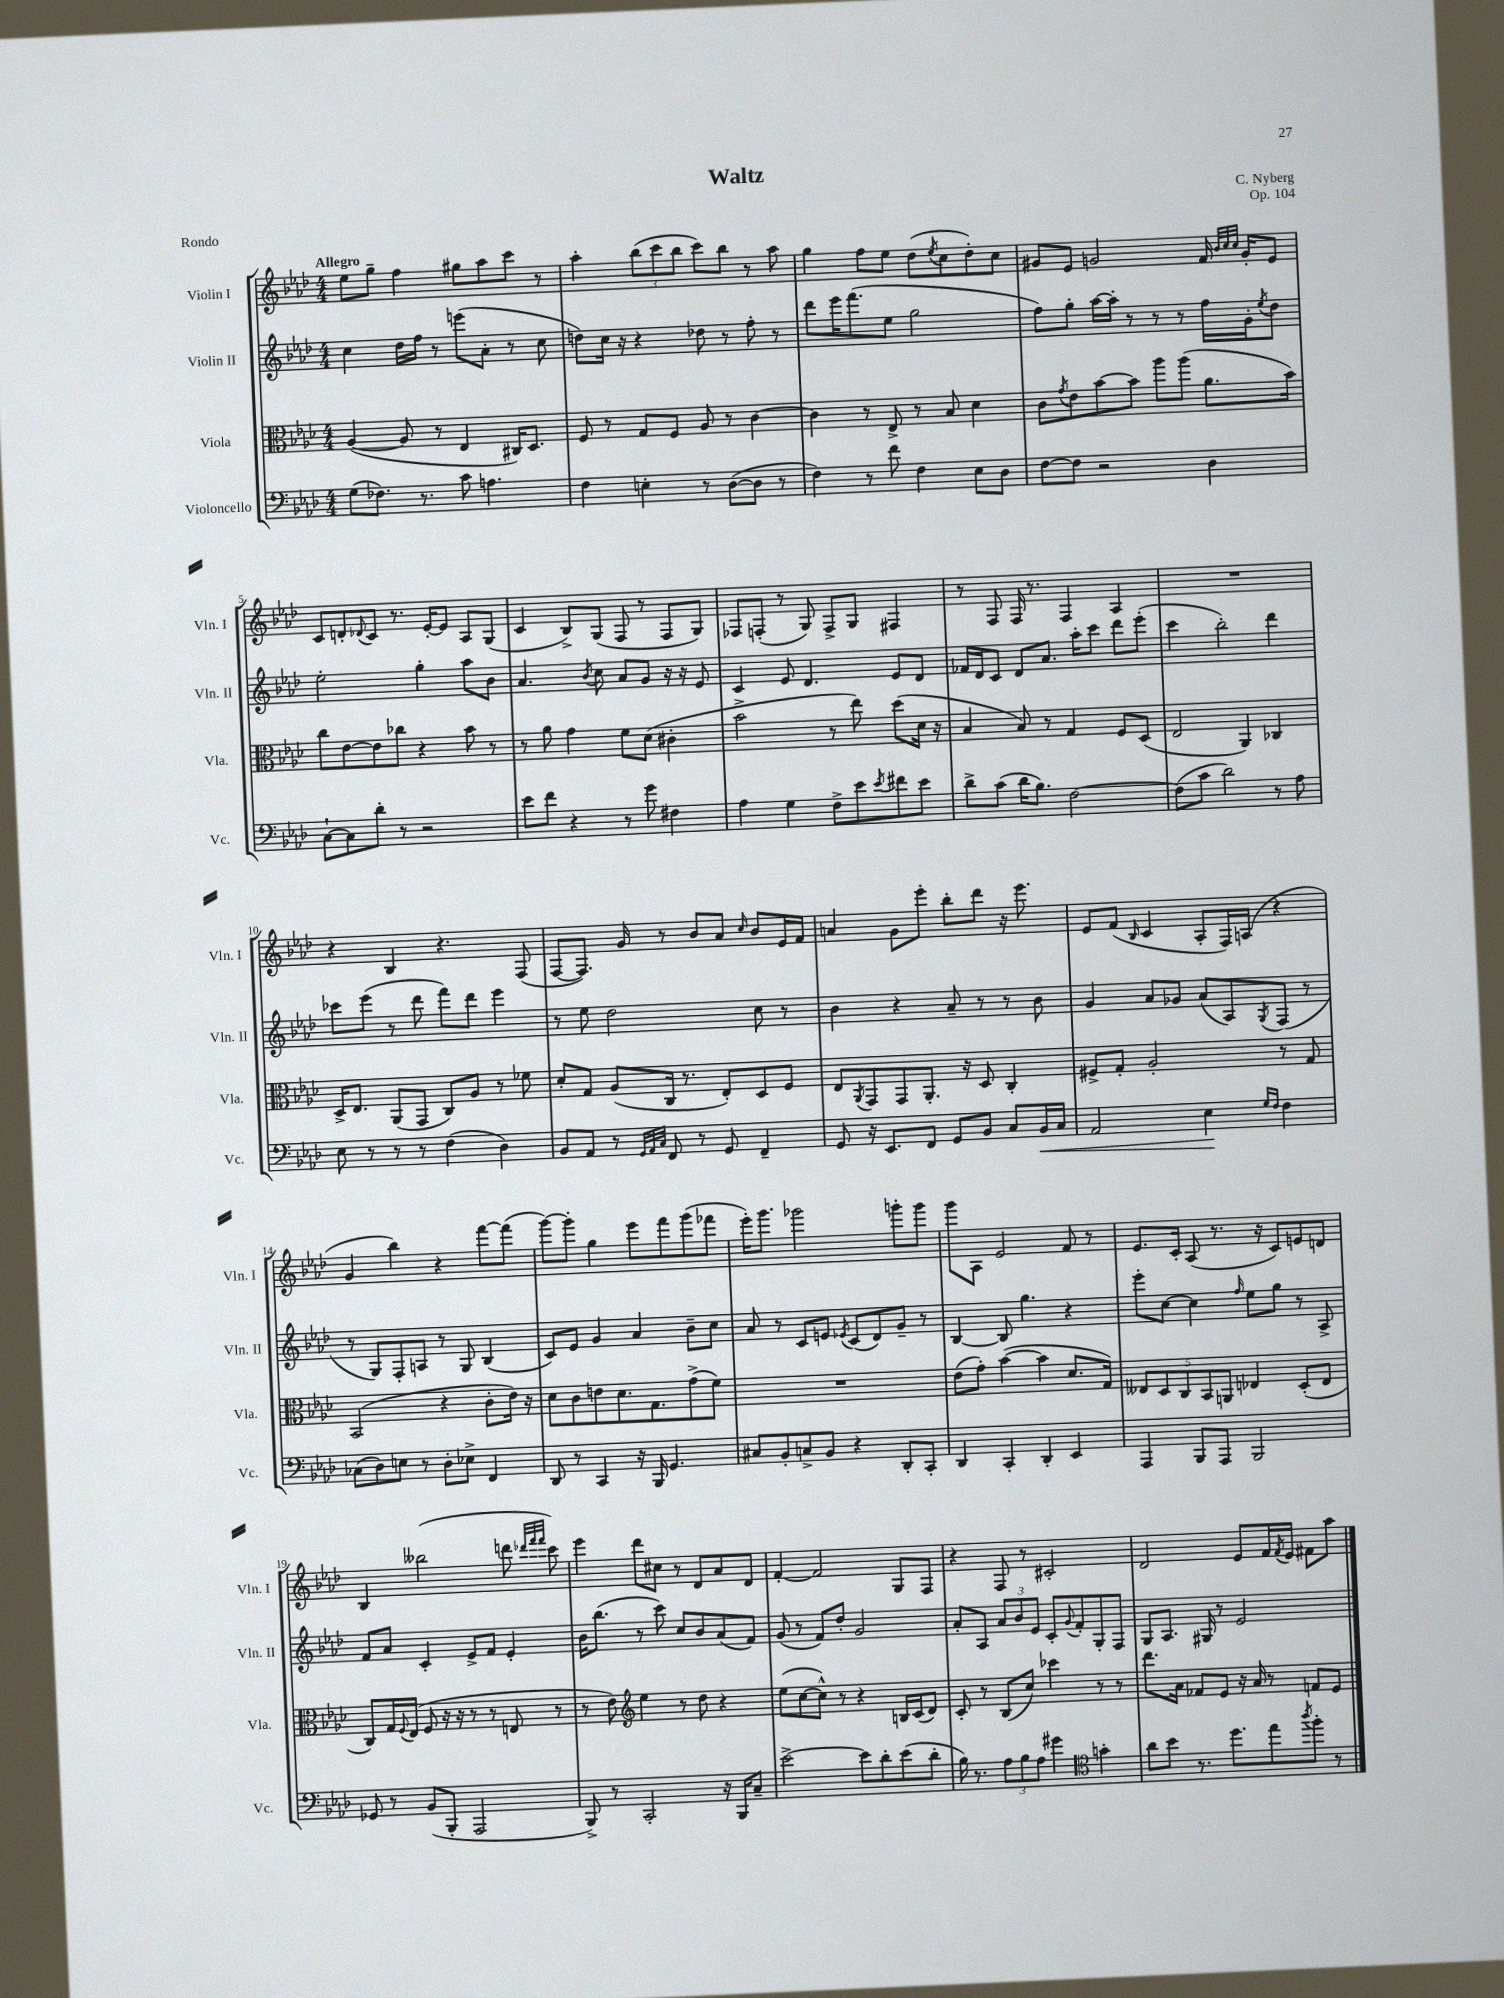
\header { title = "Waltz" composer = "C. Nyberg" opus = "Op. 104" piece = "Rondo" }
<<
\new StaffGroup <<
\new Staff = "s0" \with { instrumentName = "Violin I" shortInstrumentName = "Vln. I" } {
    \clef treble \key aes \major \numericTimeSignature \time 4/4 \tempo "Allegro"
    ees''8 g''8-- f''4 gis''8 aes''8 c'''8 r8 |
    aes''4-. \tuplet 3/2 { bes''8( c'''8 bes''8 } c'''8) bes''8 r8 aes''8 |
    g''4 f''8 ees''8 des''8( \acciaccatura { ees''8 } c''8 des''8-.) c''8 |
    gis'8 ees'8 g'2 f'16 \grace { bes'32 c''32 c''32 } g'16-. ees'8 |
    c'8 d'8-. \appoggiatura { des'8 } c'8 r8. ees'16~-. ees'8 aes8 g8( |
    c'4 bes8->) g8( f8 r8 f8 g8) |
    fes8 f8-.( r8 g8) f8-> g8 fis4 |
    r8 f8 f16 r8. f4 aes4 |
    R1 |
    r4 bes4 r4. f8( |
    f8~ f8.) g'16 r8 bes'8 aes'8 \grace { c''16 } bes'8 ees'16 f'16 |
    a'4 g'8 ees'''8-. bes''8-. des'''8 r16 ees'''8. |
    ees'8 f'8( \grace { bes16 } c'4 aes8-. f16) a16( r4 |
    g'4 bes''4) r4 f'''8~ f'''8( |
    g'''8~) g'''8-. g''4 ees'''8 f'''8 g'''8( fes'''8 |
    ees'''16-.) g'''8. ges'''2 g'''8-. g'''8 |
    g'''8 aes8 ees'2 f'8 r8 |
    ees'8. c'16-. aes8( r8. r16 c'8) e'8 d'8 |
    bes4 beses''2( d'''8 \grace { des'''32 f'''32 f'''32 } c'''8) |
    ees'''4 des'''8 cis''8 r8 des'8 aes'8 des'8 |
    f'4~-. f'2 g8 f8 |
    r4 f8 r8 cis'2-. |
    des'2 ees'8 f'16 \acciaccatura { f'8 } ees'16 fis'8 aes''8 \bar "|." |
}
\new Staff = "s1" \with { instrumentName = "Violin II" shortInstrumentName = "Vln. II" } {
    \clef treble \key aes \major \numericTimeSignature \time 4/4
    c''4 des''16 f''16 r8 e'''8( aes'8-. r8 c''8 |
    d''8) c''16 r16 r4 des''8 r8 f''8-. r8 |
    des'''8 ees'''16 f'''8.( ees''8 g''2 |
    f''8) g''8-. aes''16~ aes''16-. r8 r8 r8 f''16 g'16-. \acciaccatura { ees''8 } des''8 |
    ees''2-. g''4-. aes''8 bes'8 |
    aes'4. \acciaccatura { bes'8 } c''8 aes'8 g'8 r16 r16 ees'8 |
    c'4 ees'8 des'4. ees'8 des'8 |
    fes'16 des'16 c'8 des'8 aes'8. aes''16-. c'''8 des'''8 ees'''8-.( |
    c'''4 bes''2-.) des'''4 |
    ces'''8 ees'''8( r8 des'''8 f'''8) des'''8 ees'''4 |
    r8 ees''8 des''2 c''8 r8 |
    bes'4 r4 aes'8-- r8 r8 bes'8 |
    g'4 aes'8 ges'8 aes'8( aes8) \acciaccatura { g8 } f8( r8 |
    r8 g8) f8-. a8 r8 g8 bes4( |
    c'8) ees'8 g'4 aes'4 bes'8-- c''8 |
    aes'8 r8 c'8 e'8 \acciaccatura { ees'8 } c'8( des'8) g'8-- r8 |
    bes4~ bes8 g''4. r4 |
    ees'''8-. c''8~ c''4 \grace { f''16 } ees''8 g''8 r8 aes8-> |
    f'8 aes'8 c'4-. ees'8-> f'8 ees'4-. |
    bes'16 bes''8.( r8 c'''8) c''8 bes'8 aes'8( f'8) |
    g'8( r8 f'8) des''8-. g'2 |
    aes'8-. aes8 \tuplet 3/2 { aes'8 bes'8 ees'8 } c'8-. \appoggiatura { g'8 } f'8-. g8-. f8 |
    g8 aes8. gis16 r8 ees'2 \bar "|." |
}
\new Staff = "s2" \with { instrumentName = "Viola" shortInstrumentName = "Vla." } {
    \clef alto \key aes \major \numericTimeSignature \time 4/4
    aes4~( aes8 r8 ees4 cis16) des8. |
    f8 r8 g8 f8 aes8 r8 c'4~ |
    c'4 r8 ees8-> r8 bes8 des'4 |
    c'8 \acciaccatura { g'8 } ees'8 bes'8~ bes'8 aes''8 aes''8( aes'8. bes'16) |
    c''8 ees'8~ ees'8 ces''8 r4 bes'8 r8 |
    r8 aes'8 g'4 f'8 des'8( cis'4-. |
    bes'2-> r8 ees''8) des''8( des'16 r16 |
    bes4 bes8) r8 g4 f8 des8( |
    ees2 aes,4) ces4 |
    des16-> ees8. aes,8( g,8 c8) aes8 r8 fes'8 |
    des'8-. g8 aes8( c16 r8. ees8-.) des8 f8 |
    ees8 \acciaccatura { aes,8 } g,8 g,8 aes,8.-. r16 des8 c4-. |
    fis8-> g8-. aes2-. r8 g8 |
    bes,2( r4 c'8-. ees'16) r16 |
    des'8 c'8 e'8 des'8. g8. g'8->( f'8) |
    R1 |
    ees'8( g'8-.) bes'4~( bes'4 des'8. g16) |
    \tuplet 5/4 { eeses8 des8 c8 bes,8 a,8 } ees4 des8-.( ees8 |
    c8) g16 \appoggiatura { f8 } ees16( f8 r16 r16 r8 r8 e8 r8 |
    r8 ees'8) \clef treble ees''4 r8 des''8 r4 |
    ees''8( c''8~ c''8-^) r8 r4 b16 c'16( des'8) |
    c'8-. r8 bes8( c''8) ces'''4 r8 r8 |
    des'''8. aes'16 fes'8 ees'8 r16 aes'16 r8 f'8 ees'8 \bar "|." |
}
\new Staff = "s3" \with { instrumentName = "Violoncello" shortInstrumentName = "Vc." } {
    \clef bass \key aes \major \numericTimeSignature \time 4/4
    g8( fes8.) r8. c'8 a4. |
    f4 e4-. r8 des8~( des8 r8 |
    f4) r8 f'8 f4 ees8 des8 |
    f8~ f8 r2 des4 |
    c8~-! c8 des'8-. r8 r2 |
    ees'8 f'8 r4 r8 g'8 fis4 |
    aes4 g4 f8-> ees'8 \acciaccatura { ees'8 } fis'8 ees'8 |
    des'8-> c'8( des'16 bes8.) f2~ |
    f8( c'8 des'2) r8 aes8 |
    ees8 r8 r8 r8 f4( des4) |
    bes,8 aes,8 r8 \grace { g,32 aes,32 c32 } f,8 r8 g,8 f,4-- |
    g,8 r16 ees,8. f,8 g,8 bes,8 c8 bes,16\< c16 |
    aes,2 ees4\! \grace { g16 f16 } f4 |
    ces8( des8) e8 r8 des8-. ees8-> f,4 |
    des,8 r8 c,4 r16 bes,,16 g,4. |
    cis8 bes,8-. c8-> bes,8 r4 des,8-. c,8-. |
    des,4 c,4-. des,4-. ees,4 |
    aes,,4 bes,,8 aes,,8 bes,,2 |
    ges,8 r8 bes,8( bes,,8-. aes,,2 |
    bes,,8->) r8 c,2-. r16 bes,,16 c8-- |
    ees'2~-> ees'8 des'8-. ees'8( des'8-. |
    bes16) r8. \tuplet 3/2 { aes8 bes8 aes8 } gis'4 \clef tenor g'4-. |
    aes'8 bes'8 r8. des''8. ees''8 \acciaccatura { aes''8 } f''8-. r8 \bar "|." |
}
>>
>>
